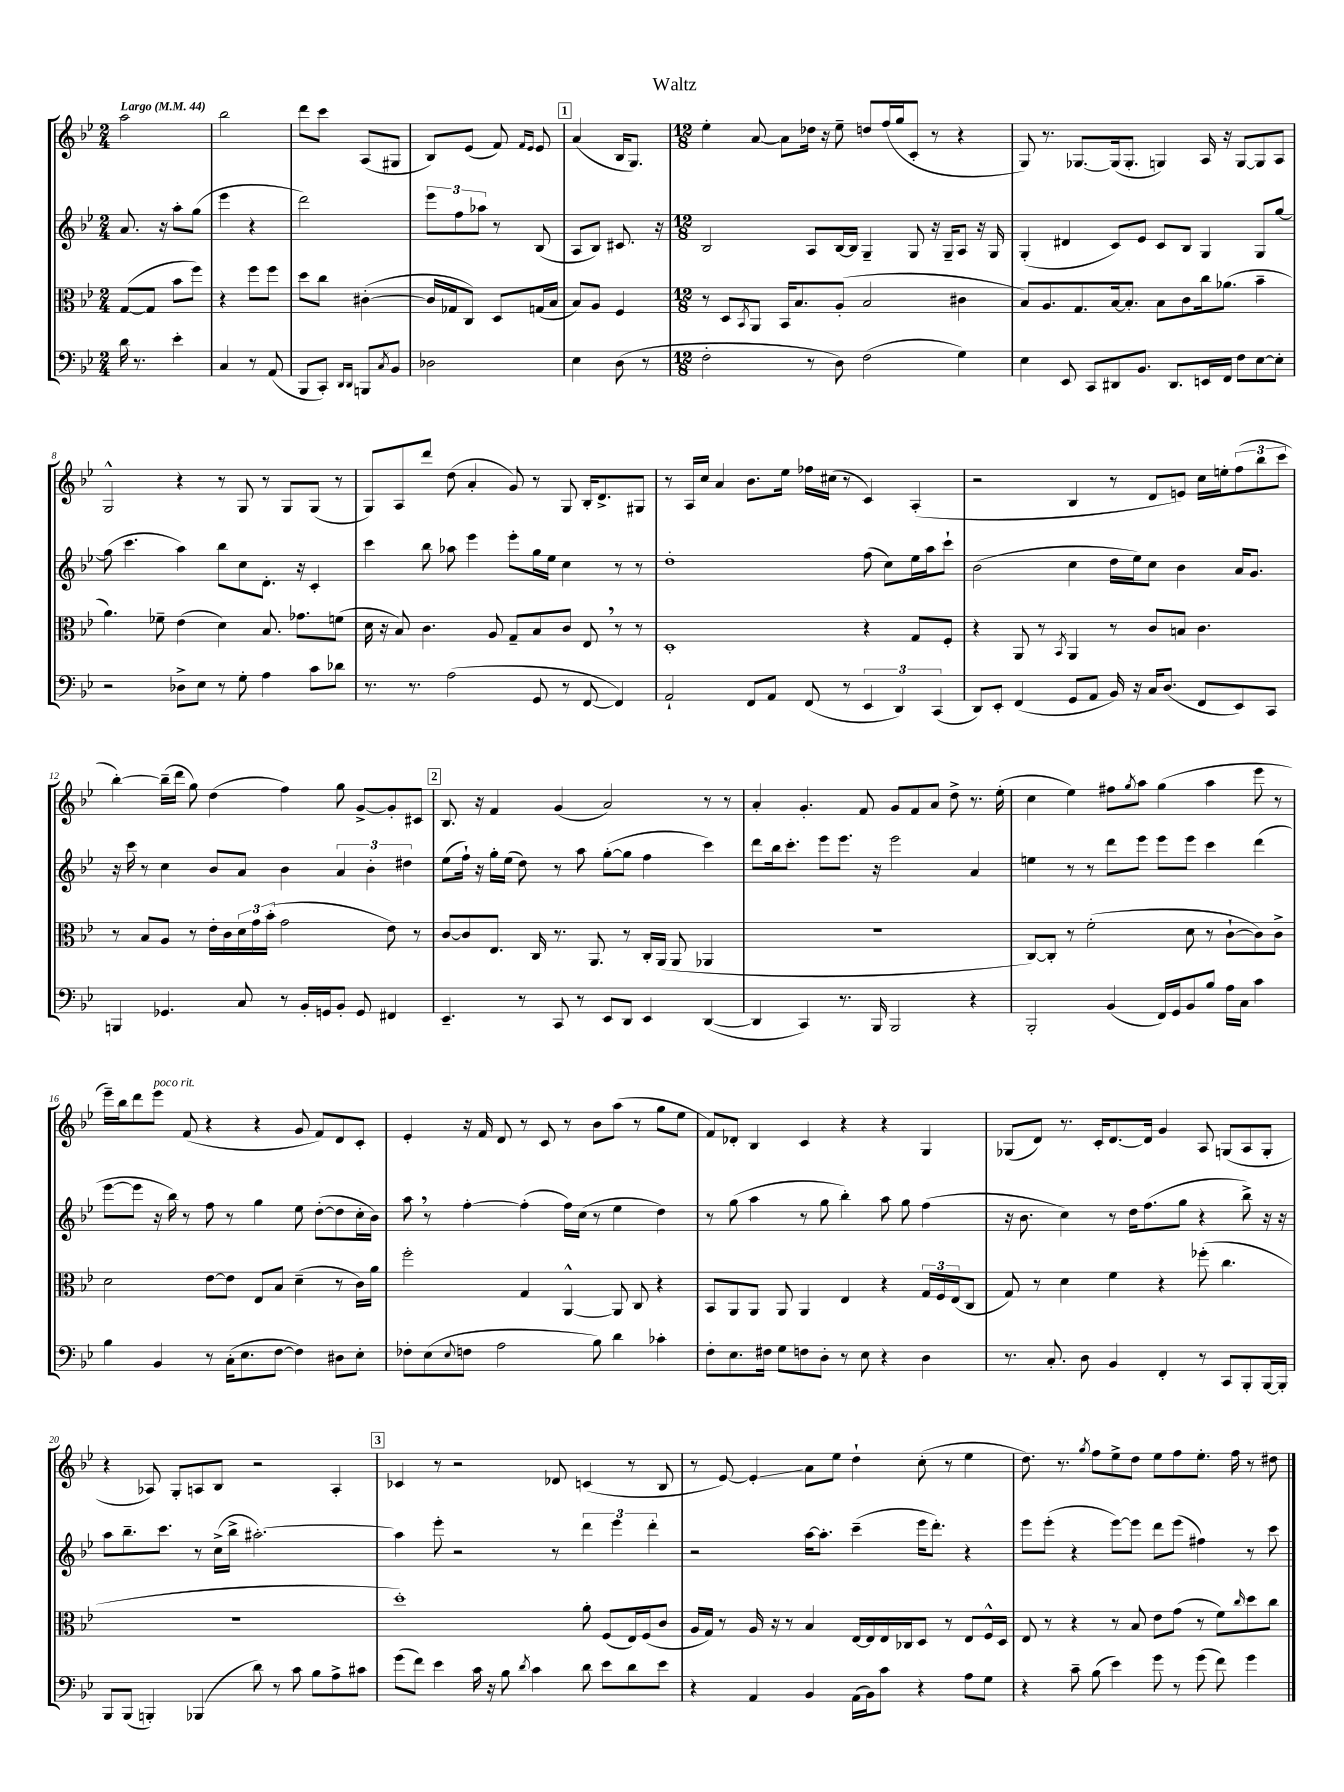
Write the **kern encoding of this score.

**kern	**kern	**kern	**kern
*staff4	*staff3	*staff2	*staff1
*clefF4	*clefC3	*clefG2	*clefG2
*k[b-e-]	*k[b-e-]	*k[b-e-]	*k[b-e-]
*M2/4	*M2/4	*M2/4	*M2/4
*MM44	*MM44	*MM44	*MM44
16d	([8G	8.a	2aa
8.r	.	.	.
.	8G]	.	.
.	.	16r	.
4e-'	8b-	8aa'	.
.	8ff)	(8gg	.
=	=	=	=
4C	4r	4eee-	2bb-
8r	8ff	4r	.
(8AA	8ff	.	.
=	=	=	=
8BBB-	8dd	2ddd)	8ddd
8CC')	8cc	.	8ccc
16qqDD	.	.	.
16qqDD	.	.	.
8BBB	([4c#'	.	(8A
8qC	.	.	.
8BB-	.	.	8G#
=	=	=	=
2D-	16c#]	12eee-	8B-)
.	16G-	.	.
.	.	12ff	.
.	8C)	.	(8e-
.	.	12aa-	.
.	8D	8r	8f)
.	.	.	16qqf
.	.	.	16qqe-
.	(16G	(8B-	8e-
.	16B-	.	.
=	=	=	=
4E-	8B-)	8A	(4a
.	8A	8B-)	.
(8D	4F	8.c#	16B-
.	.	.	8.G)
8r	.	.	.
.	.	16r	.
=	=	=	=
*M12/8	*M12/8	*M12/8	*M12/8
2F'	8r	2B-	4ee-'
.	8D	.	.
.	8qBB-	.	.
.	8AA	.	[8a
.	16BB-	.	8a]
.	8.B-	.	.
8r	.	8A	16dd-
.	.	.	16r
8D)	(8A'	[16B-	8ee-~
.	.	16B-]	.
(2F	2B-	4G~	8dd
.	.	.	(16ff
.	.	.	16gg
.	.	8G	8c'
.	.	16r	8r
.	.	16G~	.
4G)	4c#	8A	4r
.	.	16r	.
.	.	16G	.
=	=	=	=
4E-	8B-)	(4G'	8G)
.	8.A	.	8.r
8EE-	.	4d#	.
.	8.G	.	[8.G-
8CC	.	.	.
8DD#	[16B-	8c)	(16G-]
.	8.B-']	.	8.G-'
8.BB-	.	8e-	.
.	8B-	8c	4G)
8.DD#	.	.	.
.	8c	8B-	.
16EE	16cc	4G	16A
16FF	(8.a-	.	16r
8F	.	.	[8G
[8E-	4b-~	8G	8G]
8E-']	.	[8gg	8A
=	=	=	=
2r	4.a)	(8gg]	2G^^
.	.	4.ccc	.
.	8f-~	.	.
8D-^	(4e-	4aa)	4r
8E-	.	.	.
8r	4d)	8bb-	8r
8G'	.	8cc	8G
4A	8.B-	8.d'	8r
.	.	.	8G
.	8.g-	16r	.
8c	.	4c'	(8G
8d-	(8f	.	8r
=	=	=	=
8.r	16d	4ccc	8G)
.	16r	.	.
.	8B-)	.	8A
8.r	.	.	.
.	4.c	8bb-	8ddd
(2A	.	8aa-	(8dd
.	.	4eee-	4a'
.	8A	.	.
.	8G~	8eee-'	8g)
8GG	8B-	16gg	8r
.	.	16ee-	.
8r	8c	4cc	8G
[8FF	8E-	.	16B-'
.	.	.	8.d^
4FF])	8r	8r	.
.	8r	8r	8G#
=	=	=	=
2AA`	1D'	1dd'	8r
.	.	.	16A
.	.	.	16cc
.	.	.	4a
8FF	.	.	8.b-
8AA	.	.	.
.	.	.	16ee-
(8FF	.	.	16ff-
.	.	.	(16cc#
8r	.	.	8r
6EE-	4r	(8ff	4c)
.	.	8cc)	.
6DD)	.	.	.
.	8G	16ee-	(4A'
.	.	16aa	.
(6CC	.	.	.
.	8F'	8ccc`	.
=	=	=	=
8DD)	4r	(2b-	2r
8EE-'	.	.	.
(4FF	8AA	.	.
.	8r	.	.
.	8qBB-	.	.
8GG	4AA	4cc	4B-
8AA	.	.	.
16BB-)	8r	16dd	8r
16r	.	16ee-)	.
16C	8c	8cc	8d
(8.D	.	.	.
.	8B	4b-	8e)
8FF	4.c	.	16cc
.	.	.	16ee'
8EE-)	.	16a	(12ff
.	.	8.g	.
.	.	.	12bb-
8CC	.	.	.
.	.	.	12ccc
=	=	=	=
4BBB	8r	16r	[4bb-')
.	.	16ccc	.
.	8B-	8r	.
4.GG-	8A	4cc	(16bb-~]
.	.	.	16ddd
.	8r	.	8gg)
.	16e-'	8b-	(4dd
.	16c	.	.
8C	24d	8a	.
.	24g	.	.
.	(24b-'	.	.
8r	2g	4b-	4ff)
16BB-'	.	.	.
16GG	.	.	.
8BB-'	.	6a	8gg
8GG	.	.	[8g^
.	.	6b-'	.
4FF#	8e-)	.	8g']
.	.	6dd#	.
.	8r	.	8c#
=	=	=	=
4.EE-~	[8c	(8ee-	8.B-
.	8c]	16ff`)	.
.	.	16r	16r
.	8.E-	16gg'	4f
.	.	(16ee-	.
8r	.	8dd)	.
.	16C	.	.
8CC	8.r	8r	(4g
8r	.	8aa	.
.	8.AA	.	.
8EE-	.	([8gg'	2a)
8DD	8r	8gg]	.
4EE-	16C'	4ff	.
.	(16AA	.	.
.	8AA	.	.
([4DD	4AA-	4ccc)	8r
.	.	.	8r
=	=	=	=
4DD]	1.r	8ddd	4a'
.	.	16bb-	.
.	.	8.ccc'	.
4CC)	.	.	4.g'
.	.	8eee-	.
8.r	.	8.eee-	.
.	.	.	8f
16BBB-	.	16r	.
2BBB-	.	2eee-	8g
.	.	.	8f
.	.	.	8a
.	.	.	8dd^
4r	.	4a	8.r
.	.	.	(16ee-'
=	=	=	=
2BBB-'	[8C)	4ee	4cc
.	8C']	.	.
.	8r	8r	4ee-)
.	(2f'	8r	.
(4BB-	.	8ddd	8ff#
.	.	.	8qgg
.	.	8eee-	8aa
16FF)	.	8eee-	(4gg
16GG	.	.	.
8BB-	8d	8eee-	.
8B-	8r	4ccc	4aa
16A	[8c`	.	.
16C	.	.	.
4c	8c])	(4ddd	8eee-
.	8c^	.	8r
=	=	=	=
4B-	2d	[8eee-	16eee-~)
.	.	.	16bb-
.	.	8eee-]	8ddd
4BB-	.	16r	8eee-
.	.	16bb-)	.
.	.	8r	(8f
8r	[8e-	8ff	4r
(16C'	8e-]	8r	.
8.E-	.	.	.
.	8E-	4gg	4r
[8F	8B-	.	.
4F])	(4d~	8ee-	8g
.	.	([8dd'	8f)
8D#	8r	8dd]	8d
8E-'	16c)	16cc'	8c'
.	16a	16b-)	.
=	=	=	=
8F-'	2ff'	8aa	4e-'
(8E-	.	8r	.
8qqE-	.	.	.
8F	.	[4ff'	16r
.	.	.	16f
2A	.	.	8d
.	4G	(4ff']	8r
.	.	.	8c
.	[4AA^^	16ff)	8r
.	.	(16cc	.
8B-)	.	8r	8b-
4d	8AA]	4ee-	(8aa
.	8C	.	8r
4c-'	4r	4dd)	8gg
.	.	.	8ee-
=	=	=	=
8F'	8BB-	8r	8f)
8.E-	8AA	(8gg	8d-'
.	8AA	4aa	4B-
16F#	.	.	.
8G	8AA	.	.
8F	4AA	8r	4c
8D'	.	8gg	.
8r	4E-	4bb-')	4r
8E-	.	.	.
4r	4r	8aa	4r
.	.	8gg	.
4D	24G	(4ff	4G
.	24F	.	.
.	(24E-	.	.
.	8C	.	.
=	=	=	=
8.r	8G)	16r	(8G-
.	.	8.b-	.
.	8r	.	8d)
8.C'	.	.	.
.	4d	4cc)	8.r
8D	.	.	.
.	.	.	16c'
4BB-	4f	8r	[8.d
.	.	16dd	.
.	.	(8.ff	16d]
4FF'	4r	.	4g
.	.	8gg	.
8r	(8ff-'	4r	8A
8CC	4.cc	.	(8G
8BBB-'	.	8bb-^)	8A
[16BBB-	.	16r	8G'
16BBB-']	.	16r	.
=	=	=	=
8BBB-	1.r	8aa	4r
(8BBB-	.	8.bb-~	.
4BBB')	.	.	8A-)
.	.	8.ccc	.
.	.	.	8G'
(4BBB-	.	8r	8A
.	.	(16cc^	8B-
.	.	16bb-^	.
8d)	.	[2.aa#')	2r
8r	.	.	.
8c	.	.	.
8B-	.	.	.
8A^	.	.	4A'
8c#	.	.	.
=	=	=	=
(8g	1dd')	4aa#]	4c-
8f)	.	.	.
4e-	.	8eee-'	8r
.	.	2r	2r
16c	.	.	.
16r	.	.	.
8B-	.	.	.
8qd	.	.	.
4c	.	.	.
.	.	8r	8d-
8d	8a'	6ddd	(4c
8e-	(8F	.	.
.	.	6eee-	.
8d	16E-)	.	8r
.	(16F	.	.
.	.	6ddd'	.
8e-	8c	.	8B-
=	=	=	=
4r	16A	2r	8r
.	16G)	.	.
.	8r	.	[8e-)
4AA	16A	.	4e-']
.	16r	.	.
.	8r	.	.
4BB-	4B-	[16aa	8a
.	.	8.aa']	.
.	.	.	8ee-
(16AA	[16E-	(4ccc~	4dd`
16BB-)	16E-]	.	.
8c	16E-	.	.
.	16C-	.	.
4r	8D	16eee-	(8cc'
.	.	8.ddd')	.
.	8r	.	8r
8A	8E-	4r	4ee-
8G	16F^^	.	.
.	16D	.	.
=	=	=	=
4r	8E-	8eee-	8.dd)
.	8r	(8eee-'	.
.	.	.	8.r
8c~	4r	4r	.
.	.	.	8qgg
(8B-	.	.	8ff
4e-)	8r	[8eee-)	8ee-^
.	8B-	8eee-]	8dd
8g	8e-	8ddd	8ee-
8r	(8g	(8eee-	8ff
(8g	8r	4ff#)	8.ee-'
8f)	8f)	.	.
.	.	.	16ff
.	16qqcc	.	.
4g	8dd	8r	8r
.	8cc	8ccc	8dd#
==	==	==	==
*-	*-	*-	*-
